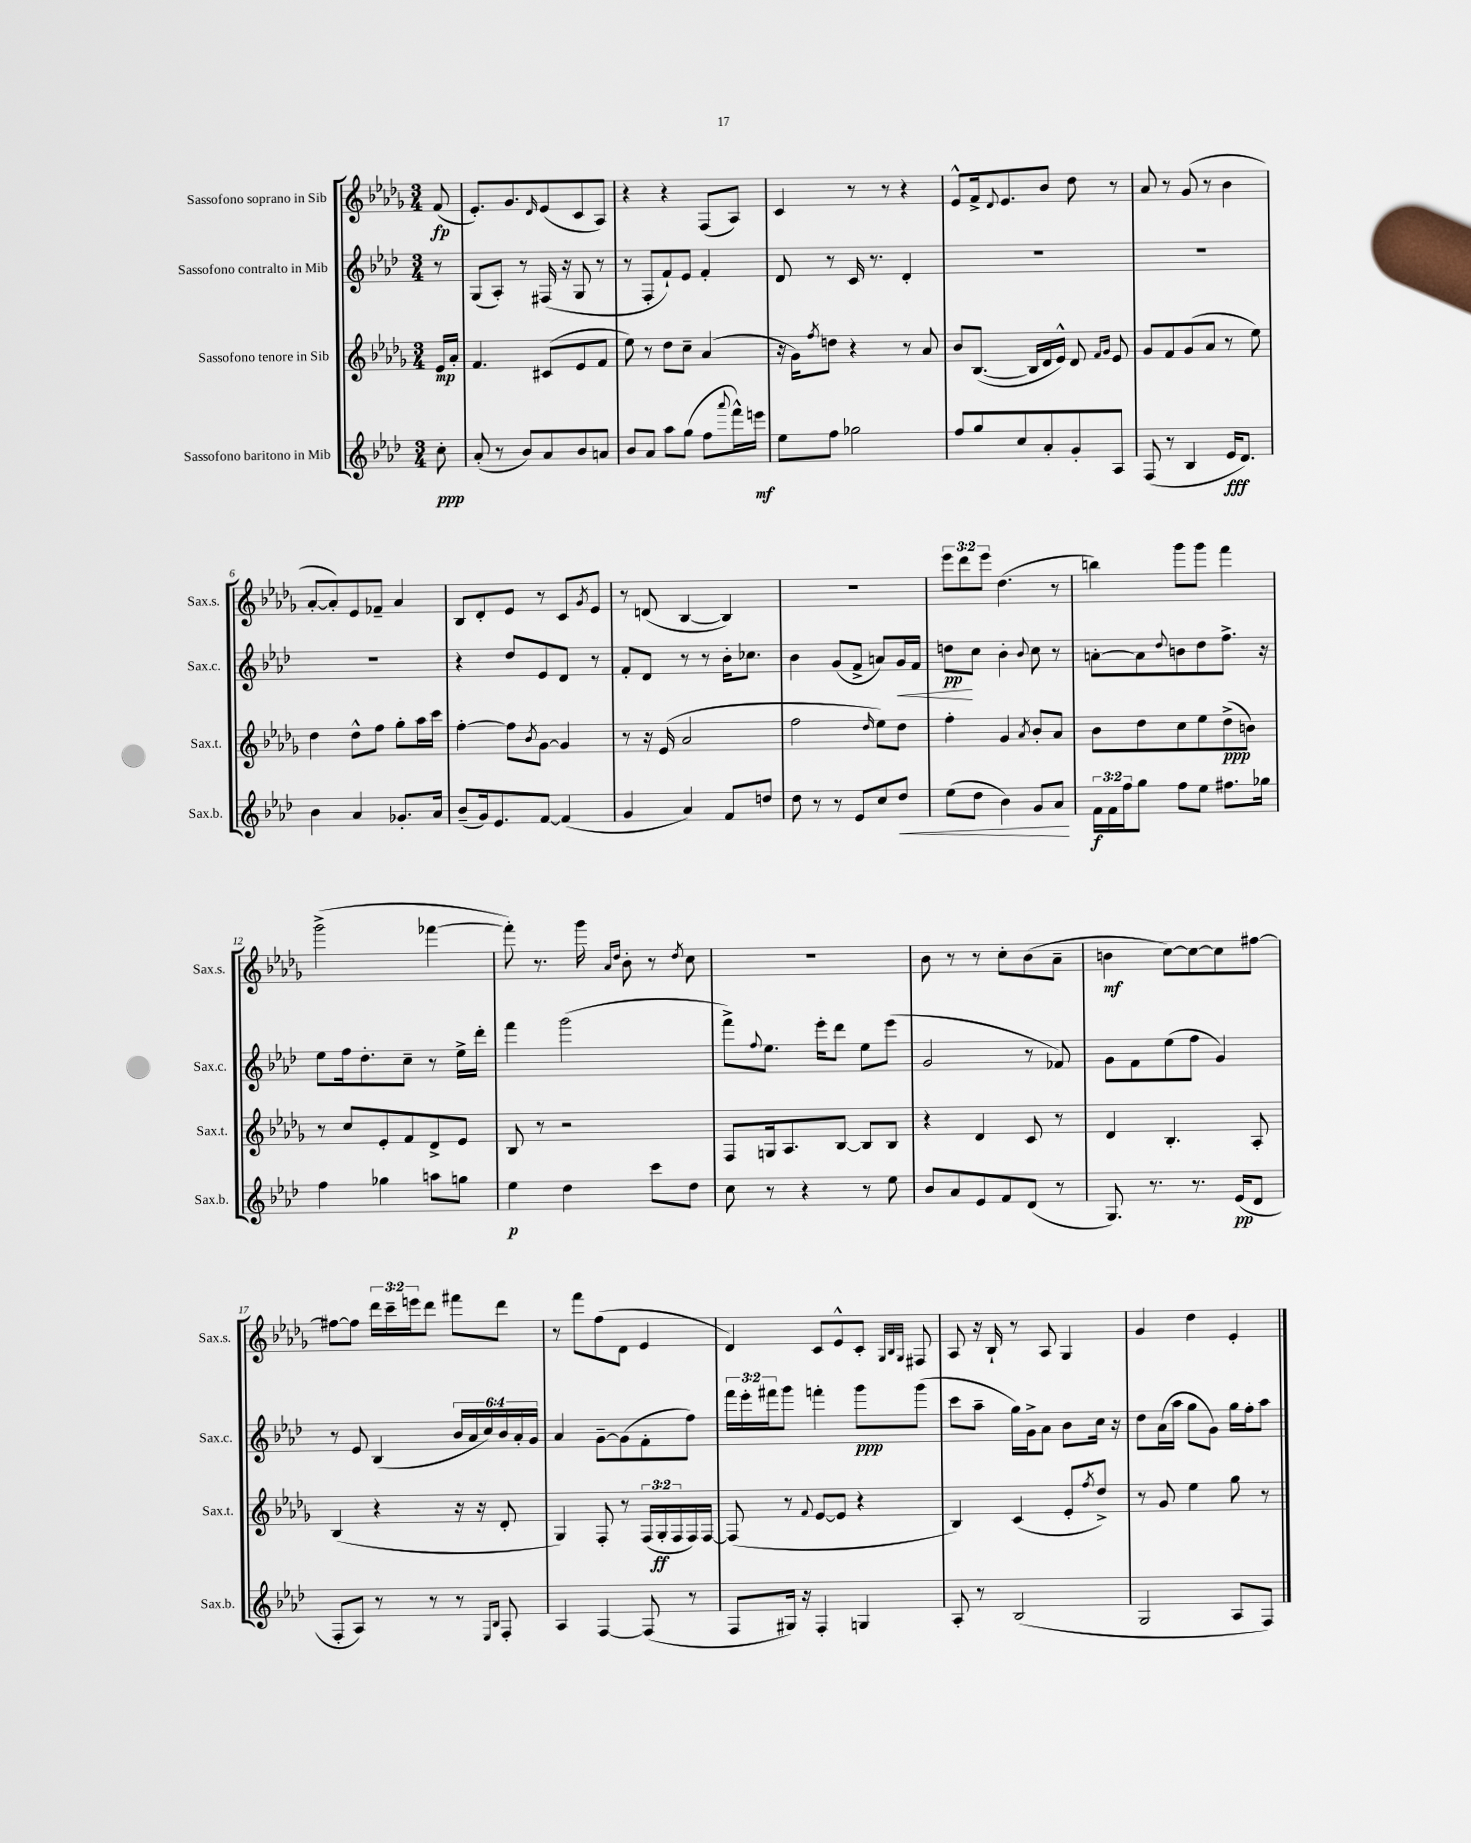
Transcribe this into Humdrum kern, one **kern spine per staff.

**kern	**kern	**kern	**kern
*staff4	*staff3	*staff2	*staff1
*clefG2	*clefG2	*clefG2	*clefG2
*k[b-e-a-d-]	*k[b-e-a-d-g-]	*k[b-e-a-d-]	*k[b-e-a-d-g-]
*M3/4	*M3/4	*M3/4	*M3/4
8cc'	16e-	8r	(8f
.	16a-'	.	.
=	=	=	=
(8a-'	4.f	(8G	8.e-')
8r	.	8A-')	.
.	.	.	8.g-
8b-)	.	8r	.
.	.	.	16qqd-
8a-	(8c#	(16F#	(8e-
.	.	16r	.
8b-	8e-	8G	8c
8a	8f	8r	8A-)
=	=	=	=
8b-	8ee-)	8r	4r
8a-	8r	8F'	.
8aa-	8dd-	8f`)	4r
(8gg	8cc~	8e-	.
8ff	(4a-	4f'	(8F
8qqaaa-	.	.	.
16fff^^)	.	.	8A-)
16eee	.	.	.
=	=	=	=
8ee-	16r	8d-	4c
.	16g-)	.	.
.	8qff	.	.
8ff	8dd	8r	.
2gg-	4r	16c	8r
.	.	8.r	.
.	.	.	8r
.	8r	4d-'	4r
.	8a-	.	.
=	=	=	=
8ff	8b-	2.r	8e-^^
8gg	([8.B-	.	16f^
.	.	.	8qqd-
.	.	.	8.e-
8cc	.	.	.
.	16B-]	.	.
8a-'	16d-	.	8b-
.	16e-^^)	.	.
8g'	8d-	.	8dd-
.	16qqf	.	.
.	16qqg-	.	.
8A-	8e-	.	8r
=	=	=	=
(8F	8g-	2.r	8a-
8r	8f	.	8r
4B-	(8g-	.	(8g-
.	8a-	.	8r
16e-	8r	.	4b-
8.d-)	.	.	.
.	8ee-)	.	.
=	=	=	=
4b-	4dd-	2.r	[8a-'
.	.	.	8a-'])
4a-	8dd-^^	.	8e-
.	8ff	.	8f-~
8.g-'	8gg-'	.	4a-
.	16aa-	.	.
16a-	16ccc	.	.
=	=	=	=
(8b-~	[4ff'	4r	8B-
16g)	.	.	8d-'
8.e-	.	.	.
.	8ff]	8dd-	8e-
.	8qb-	.	.
[8f	[8g-	8e-	8r
(4f]	4g-]	8d-	8c
.	.	.	8qg-
.	.	8r	8e-
=	=	=	=
4g	8r	8f'	8r
.	16r	8d-	(8d
.	(16e-	.	.
4a-)	2a-	8r	[4B-
.	.	8r	.
8f	.	16b-'	4B-])
.	.	8.cc-	.
8dd	.	.	.
=	=	=	=
8dd-	2ff	4b-	2.r
8r	.	.	.
8r	.	(8g	.
8e-	.	8f^	.
.	16qqdd-	.	.
8cc	8ee-)	8a)	.
8dd-	8dd-	16g	.
.	.	16f	.
=	=	=	=
(8ee-	4ff'	8dd	12eee-
.	.	.	12ddd-
8dd-	.	8cc	.
.	.	.	12eee-
4b-)	4g-	4b-'	(4.dd-
.	8qa-	8qqb-	.
8g	8b-'	8cc	.
8a-	8a-	8r	8r
=	=	=	=
24f	8b-	[8a'	4bb)
24f	.	.	.
24ff	.	.	.
8gg	8dd-	8a]	.
.	.	8qqdd-	.
8ff	8cc	8b	8ggg-
8ee-	8ee-	8dd-	8ggg-
8.ff#	(8dd-^	8.ff^	4fff
.	8b)	.	.
16gg-	.	16r	.
=	=	=	=
4ff	8r	8ee-	(2ggg-^
.	8cc	16ff	.
.	.	8.dd-'	.
4gg-	8e-'	.	.
.	8f	8cc~	.
8aa	8d-^	8r	[4fff-
8gg	8e-	16ee-^	.
.	.	16ddd-'	.
=	=	=	=
4ee-	8B-	4fff	8fff-'])
.	8r	.	8.r
4dd-	2r	(2ggg	.
.	.	.	16ggg-
.	.	.	16qqa-
.	.	.	16qqdd-
.	.	.	8b-'
8ccc	.	.	8r
.	.	.	8qdd-
8dd-	.	.	8cc
=	=	=	=
8cc	8F	8fff^)	2.r
.	.	8qqff	.
8r	16G	8.ee-	.
.	8.A-	.	.
4r	.	.	.
.	.	16eee-'	.
.	[8B-	8ddd-	.
8r	8B-]	8ee-	.
8ee-	8B-	(8eee-	.
=	=	=	=
8b-	4r	2g	8b-
8a-	.	.	8r
8e-	4d-	.	8r
8f	.	.	8cc'
(8d-	8c	8r	(8b-
8r	8r	8f-)	8a-~
=	=	=	=
8.G)	4d-	8g	4b
.	.	8f	.
8.r	.	.	.
.	4.B-'	(8ee-	[8cc)
8.r	.	8ff	8cc_
.	.	4g)	8cc]
(16e-	.	.	.
8d-	8A-'	.	[8ff#
=	=	=	=
8F'	(4B-	8r	8ff#_
8A-)	.	8e-	8ff#]
8r	4r	(4B-	24ddd-
.	.	.	24ccc~
.	.	.	24eee
8r	.	.	8ddd-
8r	16r	24b-	8fff#
.	.	24a-	.
.	16r	.	.
.	.	24cc)	.
16qqE-	.	.	.
16qqB-	.	.	.
8F'	8d-'	24b-	8ddd-
.	.	24a-'	.
.	.	24g	.
=	=	=	=
4A-	4G-)	4a-	8r
.	.	.	8fff
[4F	8F'	[8g~	(8ff
.	8r	(8g]	8d-
(8F]	(24F	8f'	4e-
.	24G-'	.	.
.	24F	.	.
8r	16F)	8ff)	.
.	[16F	.	.
=	=	=	=
8F	(8F]	24fff	4d-)
.	.	24eee-'	.
.	.	24fff#	.
16G#)	8r	8ggg	.
16r	.	.	.
.	8qqf	.	.
4F'	[8e-	4fff'	8c
.	8e-]	.	8e-^^
4G	4r	8ggg	8c'
.	.	.	32qqG-
.	.	.	32qqB-
.	.	.	32qqG-
.	.	(8ggg	8F#
=	=	=	=
8A-'	4B-)	8ccc	8A-
8r	.	8aa-~	16r
.	.	.	16B-`
(2B-	(4c	16gg)	8r
.	.	16g^	.
.	.	8a-	8A-
.	8e-'	8b-	4G-
.	8qff	.	.
.	8dd-^)	16cc	.
.	.	16r	.
=	=	=	=
2G	8r	8dd-	4g-
.	8g-	(16a-	.
.	.	16aa-	.
.	4ee-	8gg	4dd-
.	.	8g)	.
8A-	8gg-	16gg	4e-'
.	.	16ff'	.
8F)	8r	8aa-	.
==	==	==	==
*-	*-	*-	*-
